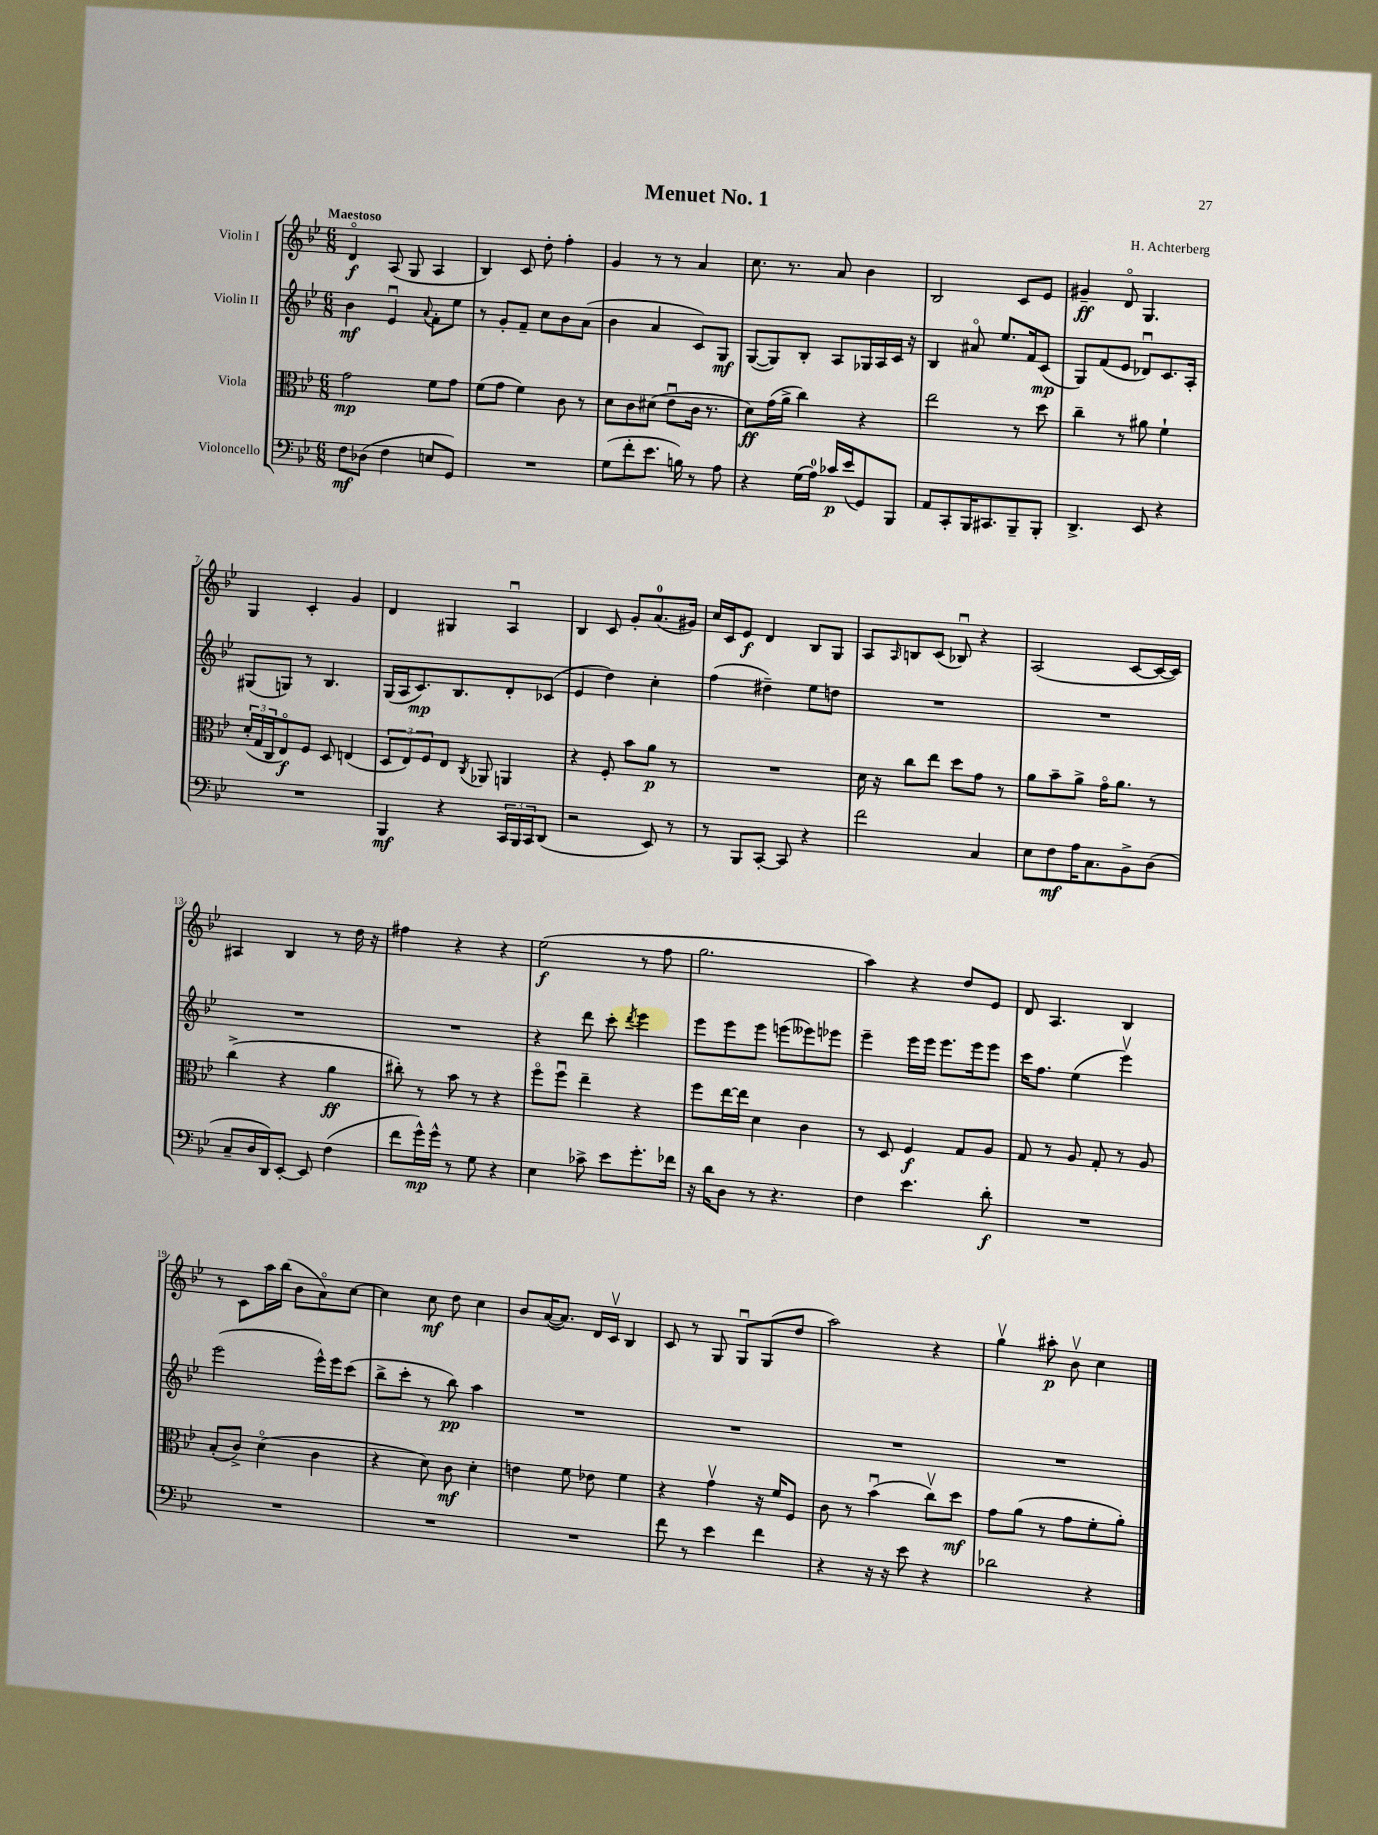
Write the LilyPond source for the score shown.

\header { title = "Menuet No. 1" composer = "H. Achterberg" }
<<
\new StaffGroup <<
\new Staff = "s0" \with { instrumentName = "Violin I" } {
    \clef treble \key bes \major \numericTimeSignature \time 6/8 \tempo "Maestoso"
    d'4\flageolet\f a8( g8 a4 |
    bes4) c'8 d''8-. f''4-. |
    g'4 r8 r8 a'4 |
    c''8. r8. a'8 bes'4 |
    bes2 c'8 ees'8 |
    gis'4--\ff d'8\flageolet g4. |
    g4 c'4-. g'4 |
    d'4 gis4 a4\downbow |
    bes4 c'8 g'8-. a'8.-0( gis'16) |
    c''16 c'16 ees'8\f d'4 bes8 g8 |
    a8 \grace { a16 } b8 c'8( bes8\downbow) r4 |
    a2( c'8~ c'16~ c'16) |
    ais4 bes4 r8 d''16 r16 |
    fis''4 r4 r4 |
    ees''2\f( r8 f''8 |
    g''2. |
    a''4) r4 d''8 ees'8 |
    d'8 a4. bes4 |
    r8 c'8 a''16 bes''16( bes'8 a'8\flageolet) c''8~ |
    c''4 c''8\mf d''8 c''4 |
    bes'8 a'16~( a'8.) d'16 c'16\upbow bes4 |
    c'8 r8 g8 g8\downbow g8( d''8 |
    a''2) r4 |
    g''4\upbow ais''8-.\p bes'8\upbow c''4 \bar "|." |
}
\new Staff = "s1" \with { instrumentName = "Violin II" } {
    \clef treble \key bes \major \numericTimeSignature \time 6/8
    bes'4\mf ees'4\downbow \appoggiatura { a'8 } f'8-. ees''8 |
    r8 g'8-. f'8-- c''8 bes'8 a'8( |
    bes'4 a'4 c'8) g8\mf |
    g8~( g8) bes8-. a8 ges16 a16 c'16 r16 |
    bes4 ais'8\flageolet ees''8. f'16 c'8\mp( |
    g8) f'8( ees'8 des'8\downbow) c'8. a16-. |
    gis8( g8) r8 bes4. |
    g16( a16 c'8.\mp) bes8. d'8-. ces'8( |
    ees'4 d''4) c''4-. |
    f''4( dis''4--) ees''8 d''8 |
    R2. |
    R2. |
    R2. |
    R2. |
    r4 d'''8 c'''8-. \acciaccatura { d'''8 } ees'''4 |
    ees'''8 ees'''8 ees'''8 e'''8( eeses'''8) ees'''8 |
    ees'''4-- ees'''16 ees'''16 ees'''8. ees'''16 ees'''8 |
    c'''16 f''8. ees''4( ees'''4\upbow) |
    ees'''2( ees'''16-^) ees'''16 c'''8( |
    bes''8-> c'''8-. r8 bes''8\pp) a''4 |
    R2. |
    R2. |
    R2. |
    R2. \bar "|." |
}
\new Staff = "s2" \with { instrumentName = "Viola" } {
    \clef alto \key bes \major \numericTimeSignature \time 6/8
    g'2\mp f'8 g'8 |
    f'8( g'8 f'4) c'8 r8 |
    d'8 c'8 dis'8( ees'8\downbow c'16 r8. |
    d'8\ff) g'16( a'16-> c''4) r4 |
    ees''2 r8 d''8 |
    c''4-- r8 ais'8 f'4-! |
    \tuplet 3/2 { d'16-.( g16 c16 } ees8\flageolet\f) f8 d8 e4( |
    \tuplet 3/2 { d8 ees8) f8 } ees8 \acciaccatura { c8 } aes,8 a,4 |
    r4 f8-. bes'8 a'8\p r8 |
    R2. |
    d'16 r16 c''8 ees''8 d''8 g'8 r8 |
    a'8 bes'8-- a'8-> g'16\flageolet a'8. r8 |
    c''4->( r4 a'4\ff |
    cis''8-.) r8 bes'8 r8 r4 |
    f''8\flageolet f''8\downbow ees''4-- r4 |
    f''8 ees''16~ ees''16 d'4 c'4 |
    r8 d8 f4\f g8 a8 |
    g8 r8 a8 g8-. r8 a8 |
    bes8-.( c'8->) d'4\flageolet( c'4 |
    r4 d'8) c'8\mf d'4-. |
    e'4 f'8 ees'8 f'4 |
    r4 g'4\upbow r16 f'16 f8 |
    c'8 r8 bes'4\downbow( c''8\upbow) d''8\mf |
    g'8 a'8( r8 g'8 f'8-. a'8-.) \bar "|." |
}
\new Staff = "s3" \with { instrumentName = "Violoncello" } {
    \clef bass \key bes \major \numericTimeSignature \time 6/8
    f8\mf des8( f4 e8 g,8) |
    R2. |
    g8( f'8-. ees'8. b16) r8 a8 |
    r4 g16( a16-0) ces'16\p ees'16( g,8) bes,,8 |
    a,8 c,8-. bes,,16 cis,8. bes,,8-- bes,,8-. |
    d,4.-> ees,8 r4 |
    R2. |
    bes,,4\mf r4 \tuplet 3/2 { c,16 bes,,16 c,16 } d,8( |
    r2 ees,8) r8 |
    r8 bes,,8 c,8~-. c,8 r4 |
    f'2 c4 |
    ees8 f8\mf a16 c8. bes,8-> d8( |
    c8-- d16 d,16) ees,8~-. ees,8 f4( |
    f'8 g'16-^\mp) g'16-^ r8 g8 r4 |
    ees4 ces'8-> ees'8 g'8.-. fes'16 |
    r16 d'16 d8 r8 r4. |
    f4 ees'4. d'8-.\f |
    R2. |
    R2. |
    R2. |
    R2. |
    f'8 r8 ees'4 f'4 |
    r4 r16 r16 ees'8 r4 |
    des'2 r4 \bar "|." |
}
>>
>>
